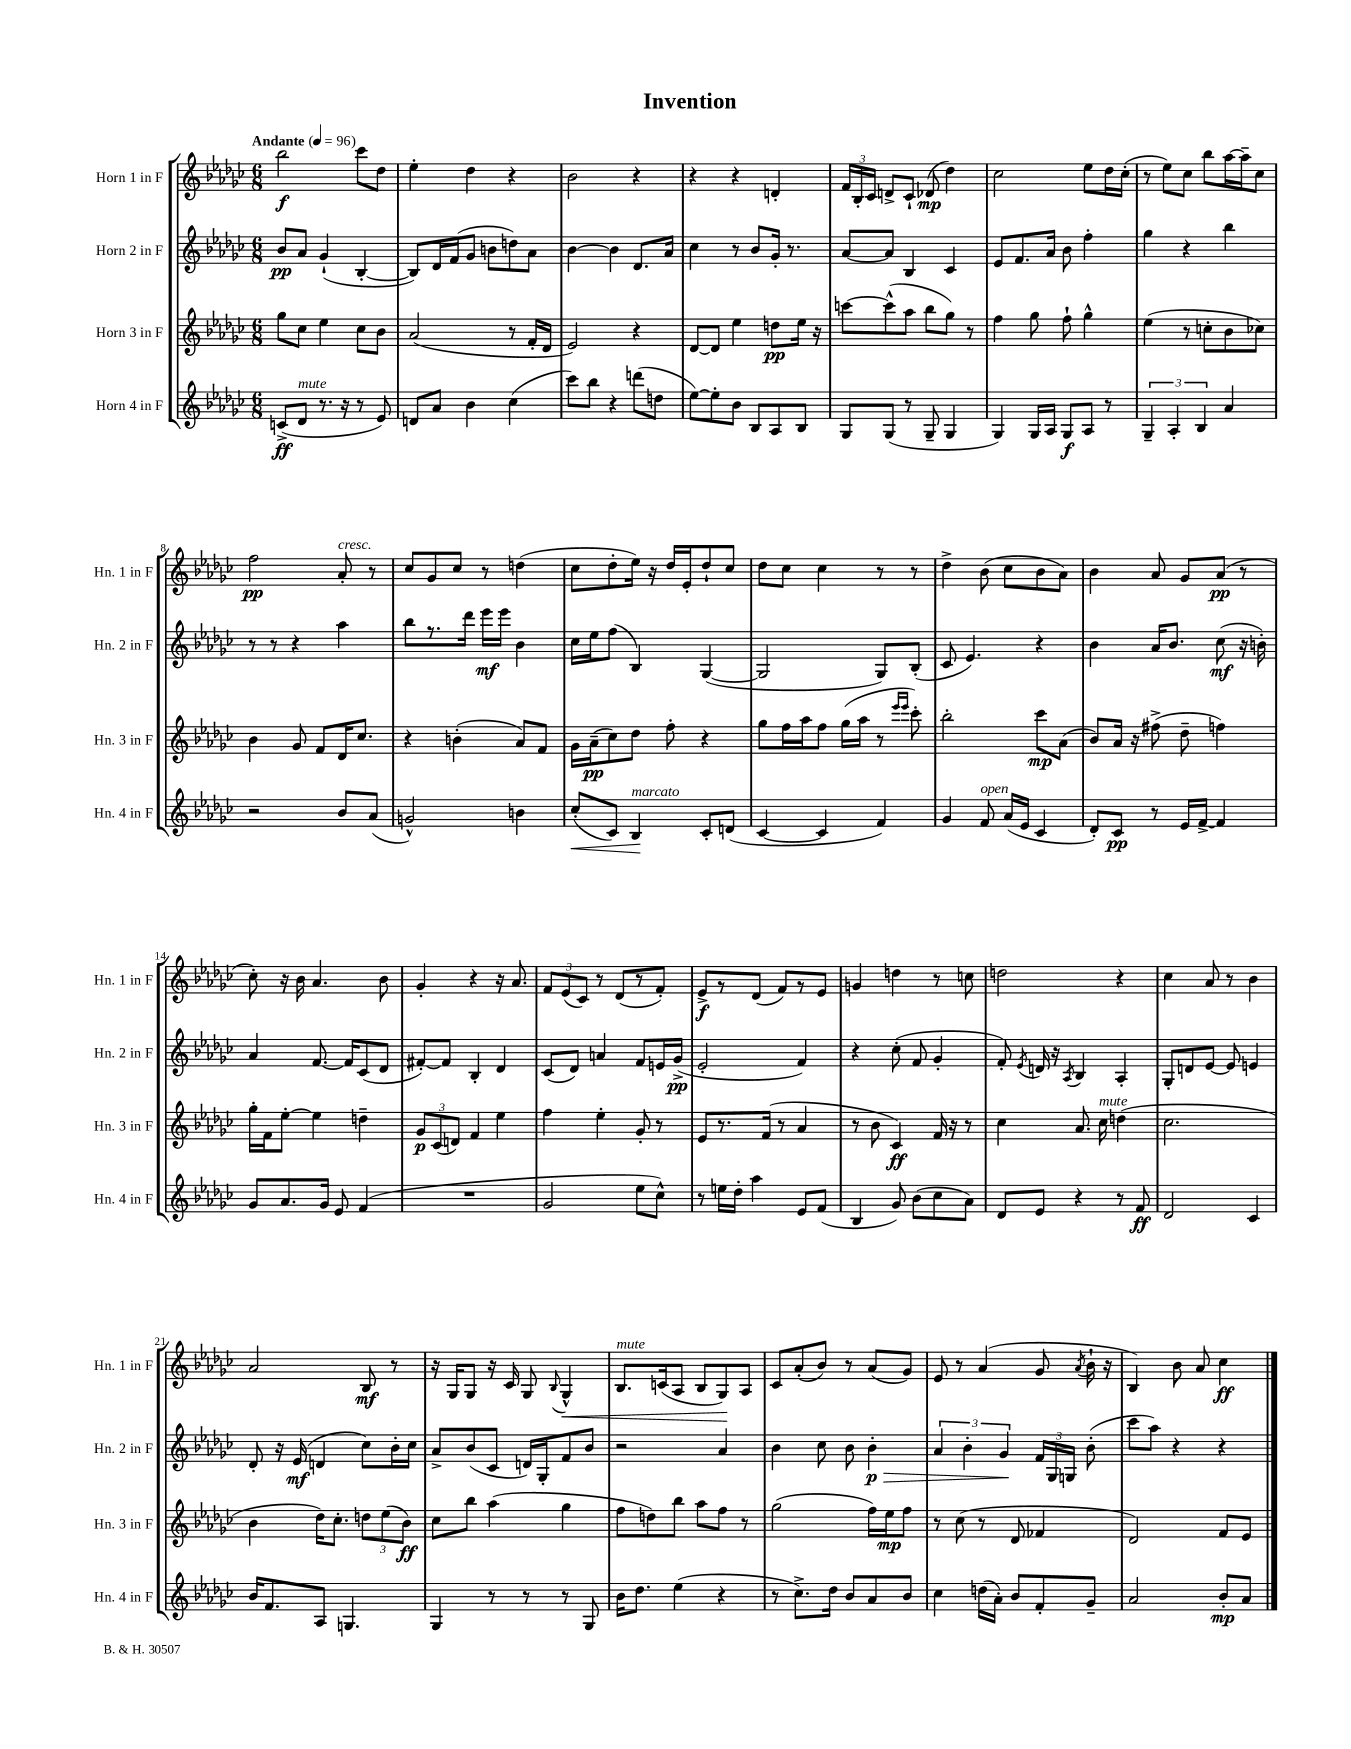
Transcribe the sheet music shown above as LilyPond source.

\header { title = "Invention" }
<<
\new StaffGroup <<
\new Staff = "s0" \with { instrumentName = "Horn 1 in F" shortInstrumentName = "Hn. 1 in F" } {
    \clef treble \key ges \major \numericTimeSignature \time 6/8 \tempo "Andante" 4 = 96
    \autoBeamOff bes''2\f ces'''8[ des''8] |
    ees''4-. des''4 r4 |
    bes'2 r4 |
    r4 r4 d'4-. |
    \tuplet 3/2 { f'16[ bes16-. ces'16] } d'8[-> ces'8]-! des'8\mp( des''4) |
    ces''2 ees''8[ des''16 ces''16]-.( |
    r8 ees''8[) ces''8] bes''8[ aes''16~ aes''16-- ces''8] |
    f''2\pp aes'8-.^\markup { \italic "cresc." } r8 |
    ces''8[ ges'8 ces''8] r8 d''4( |
    ces''8[ des''8-. ees''16]) r16 des''16[ ees'16-. des''8-! ces''8] |
    des''8[ ces''8] ces''4 r8 r8 |
    des''4-> bes'8( ces''8[ bes'8 aes'8]) |
    bes'4 aes'8 ges'8[ aes'8]\pp( r8 |
    ces''8-.) r16 bes'16 aes'4. bes'8 |
    ges'4-. r4 r16 aes'8. |
    \tuplet 3/2 { f'8[ ees'8( ces'8]) } r8 des'8[( r8 f'8]-.) |
    ees'8[->\f r8 des'8]( f'8[) r8 ees'8] |
    g'4 d''4 r8 c''8 |
    d''2 r4 |
    ces''4 aes'8 r8 bes'4 |
    aes'2 bes8\mf r8 |
    r16 ges16[ ges8] r16 ces'16 ges8 \appoggiatura { bes8 } ges4-^\< |
    bes8.[^\markup { \italic "mute" } c'16( aes8] bes8[ ges8\!) aes8] |
    ces'8[ aes'8-.( bes'8]) r8 aes'8[( ges'8]) |
    ees'8 r8 aes'4( ges'8 \acciaccatura { aes'8 } bes'16-! r16 |
    bes4) bes'8 aes'8 ces''4\ff \bar "|." |
}
\new Staff = "s1" \with { instrumentName = "Horn 2 in F" shortInstrumentName = "Hn. 2 in F" } {
    \clef treble \key ges \major \numericTimeSignature \time 6/8
    \autoBeamOff bes'8[\pp aes'8] ges'4-!( bes4~-. |
    bes8[) des'16 f'16( ges'8] b'8[ d''8) aes'8] |
    bes'4~ bes'4 des'8.[ aes'16] |
    ces''4 r8 bes'8[ ges'16]-. r8. |
    aes'8[~ aes'8] bes4 ces'4 |
    ees'8[ f'8. aes'16] bes'8 f''4-. |
    ges''4 r4 bes''4 |
    r8 r8 r4 aes''4 |
    bes''8[ r8. des'''16] ees'''16[\mf ees'''16] bes'4 |
    ces''16[ ees''16 f''8]( bes4) ges4~( |
    ges2 ges8[) bes8]-.( |
    ces'8 ees'4.) r4 |
    bes'4 aes'16[ bes'8.] ces''8\mf( r16 b'16-.) |
    aes'4 f'8.~ f'16[ ces'8( des'8] |
    fis'8[~-.) fis'8] bes4-. des'4 |
    ces'8[( des'8]) a'4 f'8[ e'16 ges'16]->\pp( |
    ees'2-. f'4) |
    r4 ces''8-.( f'8 ges'4-. |
    f'8-.) \acciaccatura { ees'8 } d'16 r16 \acciaccatura { aes8 } bes4 aes4-. |
    ges8[-. d'8 ees'8]~ ees'8 e'4 |
    des'8-. r16 ees'16\mf( d'4 ces''8[) bes'16-. ces''16] |
    aes'8[-> bes'8( ces'8] d'16[) ges16-. f'8 bes'8] |
    r2 aes'4 |
    bes'4 ces''8 bes'8 bes'4-.\p\> |
    \tuplet 3/2 { aes'4 bes'4-. ges'4\! } \tuplet 3/2 { f'16[ ges16 g16] } bes'8-.( |
    ces'''8[ aes''8]) r4 r4 \bar "|." |
}
\new Staff = "s2" \with { instrumentName = "Horn 3 in F" shortInstrumentName = "Hn. 3 in F" } {
    \clef treble \key ges \major \numericTimeSignature \time 6/8
    \autoBeamOff ges''8[ ces''8] ees''4 ces''8[ bes'8] |
    aes'2( r8 f'16[-. des'16] |
    ees'2) r4 |
    des'8[~ des'8] ees''4 d''8[\pp ees''16] r16 |
    c'''8[~ c'''8-^( aes''8] bes''8[ ges''8]) r8 |
    f''4 ges''8 f''8-! ges''4-^ |
    ees''4( r8 c''8[-. bes'8 ces''8]) |
    bes'4 ges'8 f'8[ des'16 ces''8.] |
    r4 b'4-.( aes'8[) f'8] |
    ges'16[ aes'16--\pp( ces''8) des''8] f''8-. r4 |
    ges''8[ f''16 aes''16 f''8] ges''16[( aes''16] r8 \grace { ees'''16[ ees'''16] } ces'''8-.) |
    bes''2-. ces'''8[\mp aes'8]( |
    bes'8[) aes'16] r16 fis''8->( des''8-- f''4) |
    ges''16[-. f'16 ees''8]~-. ees''4 d''4-- |
    \tuplet 3/2 { ges'8[\p ces'8( d'8]) } f'4 ees''4 |
    f''4 ees''4-. ges'8-. r8 |
    ees'8[ r8. f'16]( r8 aes'4 |
    r8 bes'8 ces'4\ff) f'16 r16 r8 |
    ces''4 aes'8. ces''16^\markup { \italic "mute" } d''4( |
    ces''2. |
    bes'4 des''16[) ces''8.]-. \tuplet 3/2 { d''8[ ees''8( bes'8]\ff) } |
    ces''8[ bes''8] aes''4( ges''4 |
    f''8[ d''8) bes''8] aes''8[ f''8] r8 |
    ges''2( f''16[) ees''16\mp f''8] |
    r8 ces''8( r8 des'8 fes'4 |
    des'2) f'8[ ees'8] \bar "|." |
}
\new Staff = "s3" \with { instrumentName = "Horn 4 in F" shortInstrumentName = "Hn. 4 in F" } {
    \clef treble \key ges \major \numericTimeSignature \time 6/8
    \autoBeamOff c'8[->\ff( des'8]^\markup { \italic "mute" } r8. r16 r8 ees'8) |
    d'8[ aes'8] bes'4 ces''4( |
    ces'''8[) bes''8] r4 d'''8[( d''8] |
    ees''8[~) ees''8-. bes'8] bes8[ aes8 bes8] |
    ges8[ ges8]( r8 ges8-- ges4 |
    ges4) ges16[ aes16] ges8[\f aes8] r8 |
    \tuplet 3/2 { ges4-- aes4-. bes4 } aes'4 |
    r2 bes'8[ aes'8]( |
    g'2-^) b'4 |
    ces''8[-.\<( ces'8]) bes4\!^\markup { \italic "marcato" } ces'8[-. d'8]( |
    ces'4~ ces'4 f'4) |
    ges'4 f'8^\markup { \italic "open" } aes'16[( ees'16] ces'4 |
    des'8[-.) ces'8]\pp r8 ees'16[ f'16]~-> f'4 |
    ges'8[ aes'8. ges'16] ees'8 f'4( |
    R2. |
    ges'2 ees''8[ ces''8]-^) |
    r8 e''16[ des''16]-. aes''4 ees'8[ f'8]( |
    bes4 ges'8) bes'8[( ces''8 aes'8]) |
    des'8[ ees'8] r4 r8 f'8\ff |
    des'2 ces'4 |
    bes'16[ f'8. aes8] g4. |
    ges4 r8 r8 r8 ges8 |
    bes'16[ des''8.] ees''4( r4 |
    r8 ces''8.[->) des''16] bes'8[ aes'8 bes'8] |
    ces''4 d''16[( aes'16]-.) bes'8[ f'8-. ges'8]-- |
    aes'2 bes'8[-.\mp aes'8] \bar "|." |
}
>>
>>
